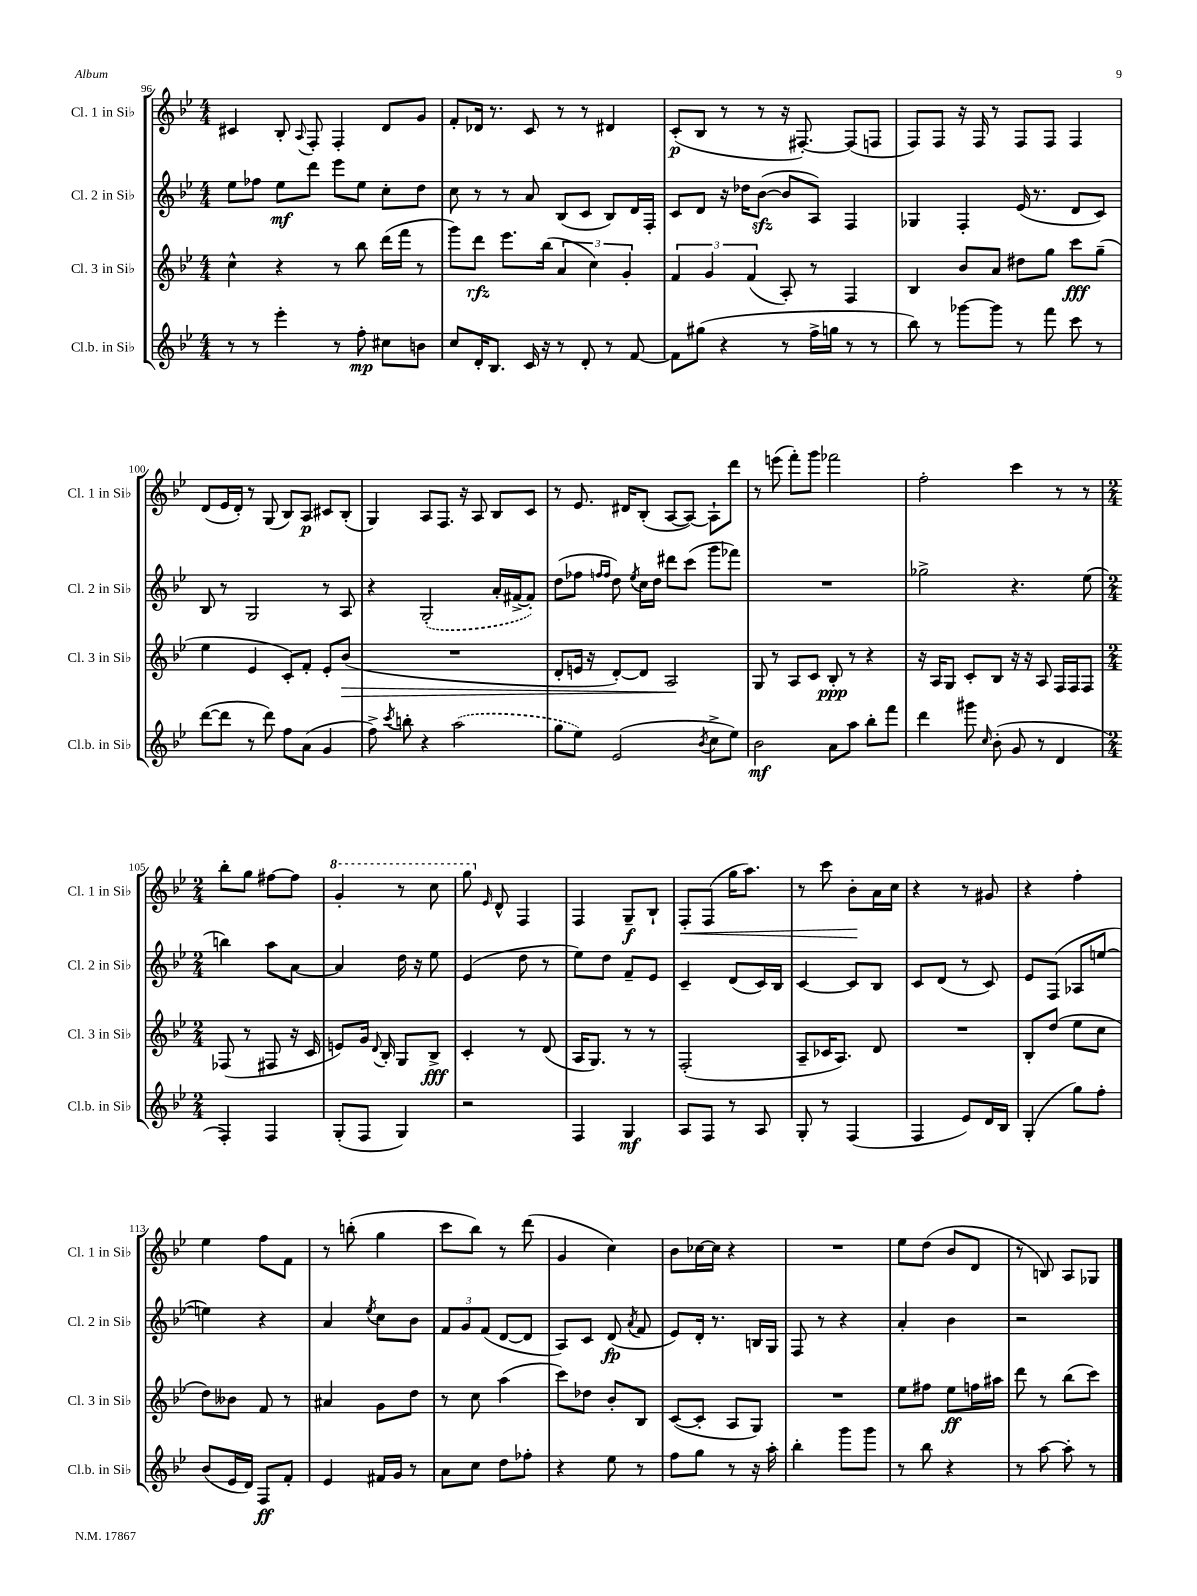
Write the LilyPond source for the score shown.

<<
\new StaffGroup <<
\new Staff = "s0" \with { instrumentName = "Cl. 1 in Sib" shortInstrumentName = "Cl. 1 in Sib" } {
    \clef treble \key bes \major \numericTimeSignature \time 4/4
    \autoBeamOff cis'4 bes8-. \appoggiatura { a8 } f8-. f4-. d'8[ g'8] |
    f'8[-. des'16] r8. c'8 r8 r8 dis'4 |
    c'8[-.\p( bes8] r8 r8 r16 fis8.~-.) fis8[( f8] |
    f8[) f8] r16 f16 r8 f8[ f8] f4 |
    d'8[( ees'16 d'16]-.) r8 g8( bes8[) a8]\p cis'8[ bes8]-.( |
    g4) a8[ f8.] r16 a8 bes8[ c'8] |
    r8 ees'8. dis'16[ bes8]-.( a8[~ a8]~) a8[-! d'''8] |
    r8 e'''8( f'''8[-.) g'''8] fes'''2 |
    f''2-. c'''4 r8 r8 |
    \numericTimeSignature \time 2/4 bes''8[-. g''8] fis''8[~ fis''8] |
    \ottava #1 g''4-. r8 c'''8 |
    g'''8 \ottava #0 \grace { ees'16 } d'8-^ f4 |
    f4 g8[--\f bes8]-! |
    f8[-.\< f8]( g''16[ a''8.]) |
    r8 c'''8 bes'8[-.\! a'16 c''16] |
    r4 r8 gis'8 |
    r4 f''4-. |
    ees''4 f''8[ f'8] |
    r8 b''8-.( g''4 |
    c'''8[ bes''8]) r8 d'''8( |
    g'4 c''4) |
    bes'8[ ces''16~ ces''16] r4 |
    R2 |
    ees''8[ d''8]( bes'8[ d'8] |
    r8 b8) a8[ ges8] \bar "|." |
}
\new Staff = "s1" \with { instrumentName = "Cl. 2 in Sib" shortInstrumentName = "Cl. 2 in Sib" } {
    \clef treble \key bes \major \numericTimeSignature \time 4/4
    \autoBeamOff ees''8[ fes''8] ees''8[\mf d'''8] ees'''8[ ees''8] c''8[-. d''8] |
    c''8 r8 r8 a'8 bes8[( c'8] bes8[) d'16 f16]-. |
    c'8[ d'8] r16 des''16[ bes'8]~\sfz( bes'8[ a8]) f4 |
    ges4 f4-. ees'16( r8. d'8[ c'8]) |
    bes8 r8 g2 r8 a8 |
    r4 \once \slurDashed g2-.( a'16[-. fis'16~-> fis'8]-.) |
    d''8[( fes''8] \grace { f''16[ f''16] } d''8) \acciaccatura { ees''8 } c''16[ d''16] dis'''8[ c'''8]( g'''8[ fes'''8]) |
    R1 |
    ges''2-> r4. ees''8( |
    \numericTimeSignature \time 2/4 b''4) a''8[ a'8]~ |
    a'4 d''16 r16 ees''8 |
    ees'4( d''8 r8 |
    ees''8[) d''8] f'8[-- ees'8] |
    c'4-- d'8[( c'16) bes16] |
    c'4~ c'8[ bes8] |
    c'8[ d'8]( r8 c'8) |
    ees'8[ f8]( aes8[ e''8]~ |
    e''4) r4 |
    a'4 \acciaccatura { ees''8 } c''8[ bes'8] |
    \tuplet 3/2 { f'8[ g'8 f'8]( } d'8[~ d'8] |
    a8[) c'8] d'8\fp( \acciaccatura { a'8 } f'8 |
    ees'8[) d'16]-. r8. b16[ g16] |
    f8 r8 r4 |
    a'4-. bes'4 |
    r2 \bar "|." |
}
\new Staff = "s2" \with { instrumentName = "Cl. 3 in Sib" shortInstrumentName = "Cl. 3 in Sib" } {
    \clef treble \key bes \major \numericTimeSignature \time 4/4
    \autoBeamOff c''4-^ r4 r8 bes''8 d'''16[( f'''16] r8 |
    g'''8[) d'''8]\rfz ees'''8.[ bes''16]( \tuplet 3/2 { a'4 c''4) g'4-. } |
    \tuplet 3/2 { f'4 g'4 f'4( } a8-.) r8 f4 |
    bes4 bes'8[ a'8] dis''8[ g''8] c'''8[\fff g''8]--( |
    ees''4 ees'4 c'8[-.) f'8]-. ees'8[-. bes'8]\>( |
    R1 |
    d'8[-. e'16] r16 d'8[~-.) d'8] a2\! |
    g8 r8 a8[ c'8] bes8-.\ppp r8 r4 |
    r16 a16[ g8] c'8[-. bes8] r16 r16 a8 f16[ f16 f8] |
    \numericTimeSignature \time 2/4 fes8( r8 fis8 r16 c'16 |
    e'8[) g'16] \appoggiatura { d'8 } bes16-. g8[ bes8]->\fff |
    c'4-. r8 d'8( |
    a16[ g8.]) r8 r8 |
    f2-.( |
    a8[-- ces'16 a8.]) d'8 |
    R2 |
    bes8[-. d''8]( ees''8[ c''8] |
    d''8[) beses'8] f'8 r8 |
    ais'4 g'8[ d''8] |
    r8 c''8 a''4( |
    c'''8[) des''8] bes'8[-. bes8] |
    c'8[~( c'8]-. a8[ g8]) |
    R2 |
    ees''8[ fis''8] ees''8[\ff f''16 ais''16] |
    d'''8 r8 bes''8[( c'''8]) \bar "|." |
}
\new Staff = "s3" \with { instrumentName = "Cl.b. in Sib" shortInstrumentName = "Cl.b. in Sib" } {
    \clef treble \key bes \major \numericTimeSignature \time 4/4
    \autoBeamOff r8 r8 ees'''4-. r8 f''8-.\mp cis''8[ b'8] |
    c''8[ d'16-. bes8.] c'16 r16 r8 d'8-. r8 f'8~ |
    f'8[ gis''8]( r4 r8 f''16[-> g''16] r8 r8 |
    bes''8) r8 ges'''8[~ ges'''8] r8 f'''8 c'''8 r8 |
    d'''8[~( d'''8] r8 d'''8) f''8[ a'8]( g'4 |
    f''8->) \acciaccatura { c'''8 } b''8-. r4 \once \slurDashed a''2( |
    g''8[ ees''8]) ees'2( \acciaccatura { bes'8 } c''8[-> ees''8]) |
    bes'2\mf a'8[ a''8] bes''8[-. f'''8] |
    d'''4 gis'''8 \grace { c''16 } bes'8-.( g'8 r8 d'4 |
    \numericTimeSignature \time 2/4 f4-.) f4 |
    g8[-.( f8] g4) |
    r2 |
    f4 g4\mf |
    a8[ f8] r8 a8 |
    g8-. r8 f4( |
    f4 ees'8[) d'16 bes16] |
    g4-.( g''8[) f''8]-. |
    bes'8[( ees'16 d'16]) f8[\ff f'8]-. |
    ees'4 fis'16[ g'16] r8 |
    a'8[ c''8] d''8[ fes''8]-. |
    r4 ees''8 r8 |
    f''8[ g''8] r8 r16 a''16-. |
    bes''4-. g'''8[ g'''8] |
    r8 bes''8 r4 |
    r8 a''8~ a''8-. r8 \bar "|." |
}
>>
>>
\layout { \context { \Score currentBarNumber = #96 } }
